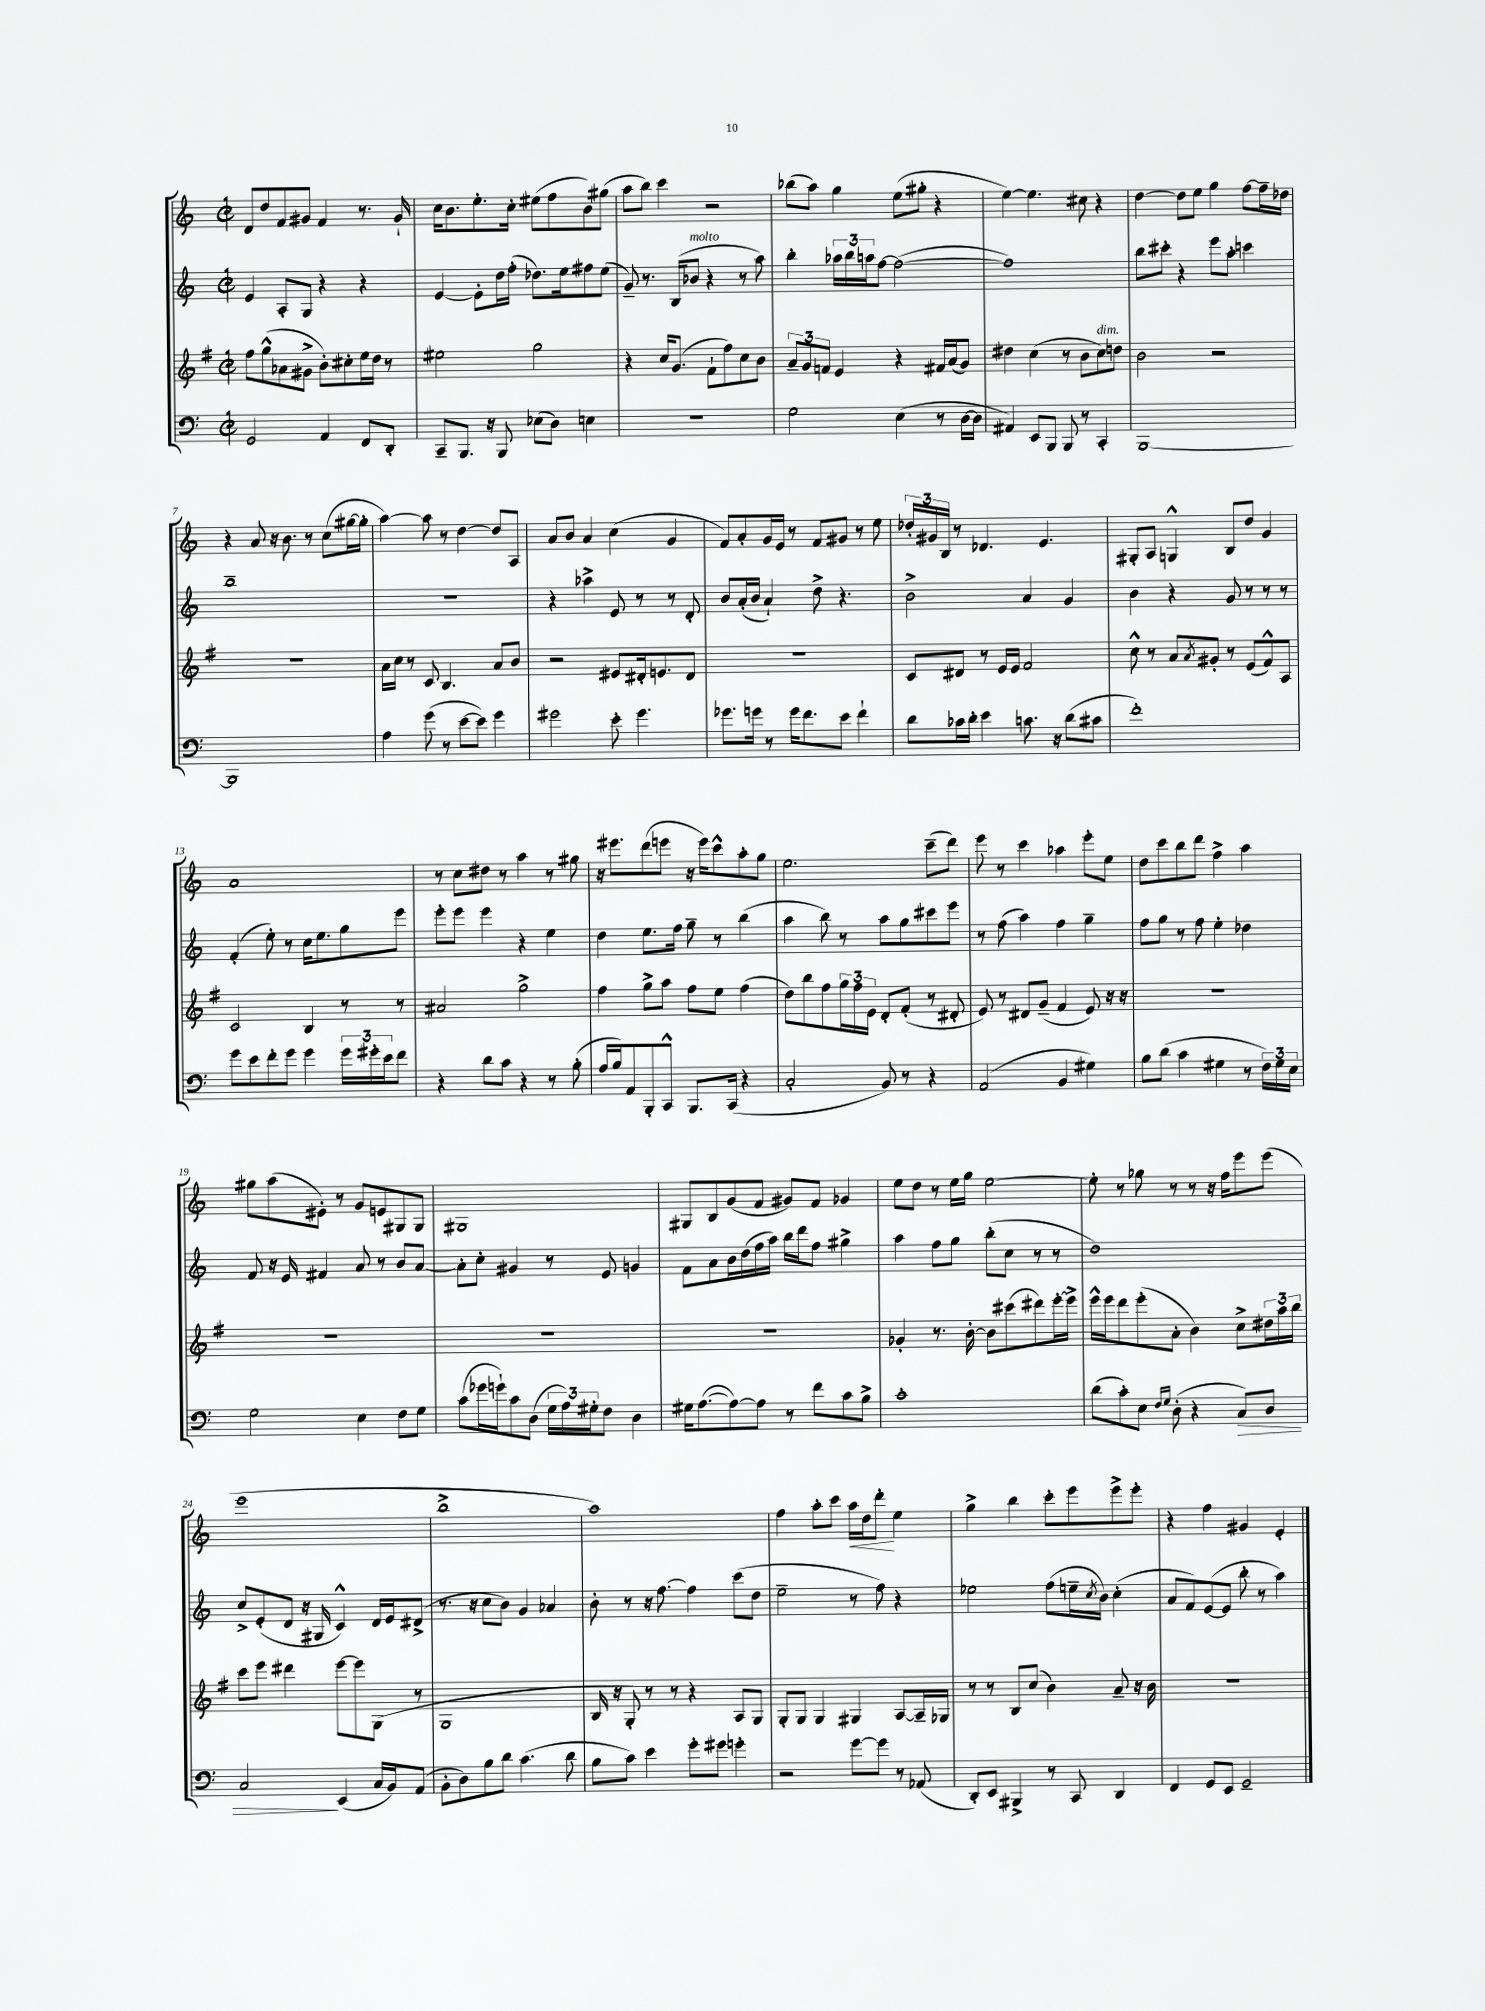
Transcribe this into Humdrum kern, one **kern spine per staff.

**kern	**kern	**kern	**kern
*staff4	*staff3	*staff2	*staff1
*clefF4	*clefG2	*clefG2	*clefG2
*k[]	*k[f#]	*k[]	*k[]
*M2/2	*M2/2	*M2/2	*M2/2
*met(c|)	*met(c|)	*met(c|)	*met(c|)
2GG/	8ff#\L	4e/	8d/L
.	(8gg^^\	.	8dd/
.	8a-\	8A'/L	8f/
.	8g#^\J	8G/J	8g#/J
4AA/	8b'\L)	4r	4f/
.	8cc#'\	.	.
8FF/L	16ee\L	4r	8.r
.	16dd\JJ	.	.
8DD'/J	8r	.	.
.	.	.	16g#`/
=	=	=	=
8CC~/L	2ee#\	[4e/	16cc\LK
.	.	.	8.b\
8.BBB/J	.	.	.
.	.	8e'\]L	8.ee'\
16r	.	.	.
8BBB/	.	16dd\L	.
.	.	(16ff'\JJ	16cc'\Jk
(8E-\L	2gg\	8.dd-\L)	(8ee#\L
8D\J)	.	.	8ff\
.	.	16ee\k	.
4E\	.	8ff#\	8b\)
.	.	(8ee\J	(8gg#\J
=	=	=	=
1r	4r	8g~/)	8aa\L
.	.	8.r	8bb\J)
.	16cc/LK	.	4ccc\
.	(8.g/J	(16B/LK	.
.	.	8b-/J	.
.	8f#`\L	4r	2r
.	8ff#\)	.	.
.	8cc\	8r	.
.	8b\J	8aa\)	.
=	=	=	=
2G\	12a~/L	4bb'\	(8bb-\L
.	12g/	.	.
.	.	.	8aa\J)
.	12f/J	.	.
.	4e/	24aa-\LL	4gg\
.	.	24bb\	.
.	.	24aa\J	.
.	.	[8ff\J	.
(4E\	4r	(2ff\_	(8ee\L
.	.	.	8gg#'\J
8r	16f#/LL	.	4r
.	(16a/J	.	.
[16D\LL	8g/J)	.	.
16D\]JJ	.	.	.
=	=	=	=
4AA#/)	4dd#\	1ff])	[4ee\)
8EE/L	(4cc\	.	4.ee\]
8BBB/J	.	.	.
8BBB/	8r	.	.
8r	8b\L	.	8cc#\
4CC'/	8cc\)	.	4r
.	8dd\J	.	.
=	=	=	=
[1BBB	2b\	8bb\L	[4dd\
.	.	8ccc#'\J	.
.	.	4r	8dd\]L
.	.	.	8ee\J
.	2r	8eee\L	4gg\
.	.	8aa'\J	.
.	.	4ccc\	[8ff\L
.	.	.	16ff~\]L
.	.	.	16dd-\JJ
=	=	=	=
1BBB]	1r	1bb~	4r
.	.	.	8a/
.	.	.	16r
.	.	.	8.b\
.	.	.	8r
.	.	.	(8cc\L
.	.	.	[16gg#\L
.	.	.	16gg#'\]JJ
=	=	=	=
4A\	16a\LL	1r	[4aa\)
.	16cc\JJ	.	.
.	8r	.	.
(8g\	8c/	.	8aa\]
8r	4.B/	.	8r
[8e\L	.	.	[4dd\
8e\]J)	.	.	.
4g\	8a/L	.	8dd/]L
.	8b/J	.	8A/J
=	=	=	=
2g#\	2r	4r	8a/L
.	.	.	8b/J
.	.	4aa-^\	4a/
8e'\	8e#/L	8e/	(4cc\
4.g#\	16d#'/k	8r	.
.	8.e/	.	.
.	.	8r	4g/
.	8d#/J	8d'/	.
=	=	=	=
8.g-\L	1r	8b/L	8f/L)
.	.	(16a'/L	8a'/
16g\Jk	.	16b/JJ	.
8r	.	4a`/)	16g/L
.	.	.	16e/JJ
16g\LK	.	.	8r
8.f\	.	.	.
.	.	8dd^\	8f/L
8e\J	.	4.r	8g#/J
4f`\	.	.	8r
.	.	.	8ee\
=	=	=	=
8d\L	8c/L	2b^\	24dd-'/LL
.	.	.	24g#/
.	.	.	24B/JJ
16c-\L	8d#/J	.	8r
16d'\JJ	.	.	.
4e\	8r	.	4.d-/
.	16e/LL	.	.
.	16e/JJ	.	.
8.c\	2f#/	4a/	.
.	.	.	4.e/
16r	.	.	.
(8d\L	.	4g/	.
8c#\J	.	.	.
=	=	=	=
1f')	8cc^^\	4b\	8G#'/L
.	8r	.	8A/J
.	8a/L	4r	4G^^/
.	8qa/	.	.
.	8g#'/J	.	.
.	8r	8g/	8B/L
.	(8e/L	8r	8dd/J
.	8f#^^/)	8r	4g/
.	8A/J	8r	.
=	=	=	=
8g\L	2c/	(4f'/	1a
8e\	.	.	.
8f'\	.	8ee'\)	.
8g\J	.	8r	.
4g\	4B/	16cc\LK	.
.	.	8.ee\	.
24g\LL	8r	8gg\	.
24g#'\	.	.	.
24e\J	.	.	.
8f\J	8r	8eee\J	.
=	=	=	=
4r	2a#/	8eee'\L	8r
.	.	8eee\J	8cc\L
8d\L	.	4eee\	8dd#\J
8c\J	.	.	8r
4r	2gg^\	4r	4aa\
8r	.	4ee\	8r
(8B'\	.	.	8gg#\
=	=	=	=
16A/LL	4ff#\	4dd\	16r
16B/J)	.	.	8.eee#\L
8AA/	.	.	.
8BBB'/	8gg^\L	8.ee\L	(8ddd\
8CC^^/J	8aa\J	.	8eee\J
.	.	16ff\Jk	.
8.BBB/L	8ff#\L	8gg~\	16r
.	.	.	16eee\LK)
.	8ee\J	8r	8ccc^^\
(16CC/Jk	.	.	.
4r	(4ff#\	(4bb\	8aa'\
.	.	.	8gg\J
=	=	=	=
2C'/	8dd\L)	4aa\	2.ee\
.	8bb\	.	.
.	8ff#\	8bb\)	.
.	24gg\L	8r	.
.	24ff#\	.	.
.	24e\JJ	.	.
8BB/)	8d'/L	8aa\L	.
8r	(8f#'/J	8gg\	.
4r	8r	8ccc#\	(8ccc~\L
.	8d#'/	8eee\J	8ddd\J)
=	=	=	=
(2AA/	8e/)	8r	8eee\
.	8r	(8ff\	8r
.	8d#/L	4aa\)	4ccc\
.	(8g~/J	.	.
4BB/	4f#/	4ff\	4aa-\
4G#\)	8e/)	4gg~\	8eee'\L
.	16r	.	8ee\J
.	16r	.	.
=	=	=	=
8B\L	1r	8ff\L	8dd\L
(8d\J	.	8gg\J	8ccc\
4c\	.	8r	8bb\
.	.	8ff\	8ddd\J
4G#\	.	4ee'\	4ff^\
8r	.	4dd-\	4aa\
24F\LL)	.	.	.
24G#\	.	.	.
24E\JJ	.	.	.
=	=	=	=
2G\	1r	8f/	8gg#\L
.	.	16r	(8aa\
.	.	16e/	.
.	.	4f#/	8e#'\J)
.	.	.	8r
4E\	.	8a/	8g/L
.	.	8r	8e/
8F\L	.	8b/L	8G#/
8G\J	.	[8a/J	8G#/J
=	=	=	=
(8c\L	1r	8a'\]L	1G#
16g-\L	.	8cc'\J	.
16g`\J)	.	.	.
8c\	.	4g#/	.
(8D\J	.	.	.
24G\LL	.	8r	.
24A\)	.	.	.
24G#'\J	.	.	.
8F\J	.	8e/	.
4D\	.	4g/	.
=	=	=	=
16G#\LK	1r	8f\L	8G#/L
([8.A\	.	.	.
.	.	8a\	8B/
8A\_)	.	16b\L	(8g/
.	.	(16dd\	.
8A\]J	.	16ff\	8f/J
.	.	16aa\JJ)	.
8r	.	16bb\LL	8g#/L)
.	.	16ddd\J	.
8f\L	.	8ff\J	8f/J
8c\	.	4gg#^\	4g-/
8B^\J	.	.	.
=	=	=	=
1c'	4g-'/	4aa\	8ee\L
.	.	.	8dd\J
.	8.r	8ff\L	8r
.	.	8gg\J	16ee\LL
.	[16b'\	.	16gg\JJ
.	8b\]L	(8bb'\L	[2ee\
.	(8ccc#\	8cc\J	.
.	8ddd#\)	8r	.
.	[16eee'\L	8r	.
.	16eee^\]JJ	.	.
=	=	=	=
(8d\L	16eee^^\LL	1dd)	8ee'\]
.	16eee\J	.	.
8c'\)	8ddd\	.	8r
8E\J	(8eee'\	.	8gg-\
16qqF/LL	.	.	.
16qqG/JJ	.	.	.
(8D'\	8a'\J	.	8r
4r	4b\)	.	8r
.	.	.	16r
.	.	.	16ff\LK
8C/L)	8cc^\L	.	8eee\
8D/J	24dd#\L	.	(8eee\J
.	24aa\	.	.
.	24bb\JJ	.	.
=	=	=	=
2C/	8ccc\L	8cc^/L	1eee
.	8eee\J	(8e'/	.
.	4ddd#\	8d/J	.
.	.	16r	.
.	.	16G#/	.
(4EE/	[8eee\L	4c^^/)	.
.	8eee\]	.	.
16C/LL	(8G\J	16d/LL	.
16BB/J)	.	16e/J	.
(8AA/J	8r	(8d#^/J	.
=	=	=	=
8BB'\L	1G	8.r	1bb^
8D\)	.	.	.
.	.	16r	.
8B\	.	8cc\L	.
8d\J	.	8b\J)	.
(4.c\	.	4g/	.
.	.	4a-/	.
8d\	.	.	.
=	=	=	=
8B\L	16B/	8b'\	1aa)
.	16r	.	.
8c\J)	8G'/)	8r	.
4e\	8r	16r	.
.	.	[8.ff\	.
.	8r	.	.
8g'\L	4r	4ff\]	.
8g#\J	.	.	.
4g'\	8A/L	(8ccc\L	.
.	8G/J	8dd\J	.
=	=	=	=
2r	8G'/L	2ee~\	4ff\
.	8G/J	.	.
.	4G/	.	8aa'\L
.	.	.	8ccc\J
[8g\L	4G#/	8r	16aa\LL
.	.	.	16dd\J
8g\]J	.	8ff\)	8ddd'\J
8r	[8A/L	4r	4ee\
(8AA-/	16A~/]L	.	.
.	16G-/JJ	.	.
=	=	=	=
8DD'/L)	8r	2ee-\	4gg^\
8EE/J	8r	.	.
4BBB#^/	8B/L	.	4bb\
.	(8cc/J	.	.
8r	4b\)	(8ff\L	8ccc'\L
8CC/	.	16ee~\L	8eee\
.	.	8qcc/	.
.	.	16b\JJ)	.
4DD/	8a~/	(4cc'\	8eee^\
.	16r	.	8eee'\J
.	16b\	.	.
=	=	=	=
4FF/	1r	8a/L	4r
.	.	8f/)	.
8GG/L	.	([8e/	4ff\
8EE/J	.	8e/]J	.
2GG~/	.	8bb'\	4g#/
.	.	8r	.
.	.	4aa\)	4e'/
==	==	==	==
*-	*-	*-	*-
